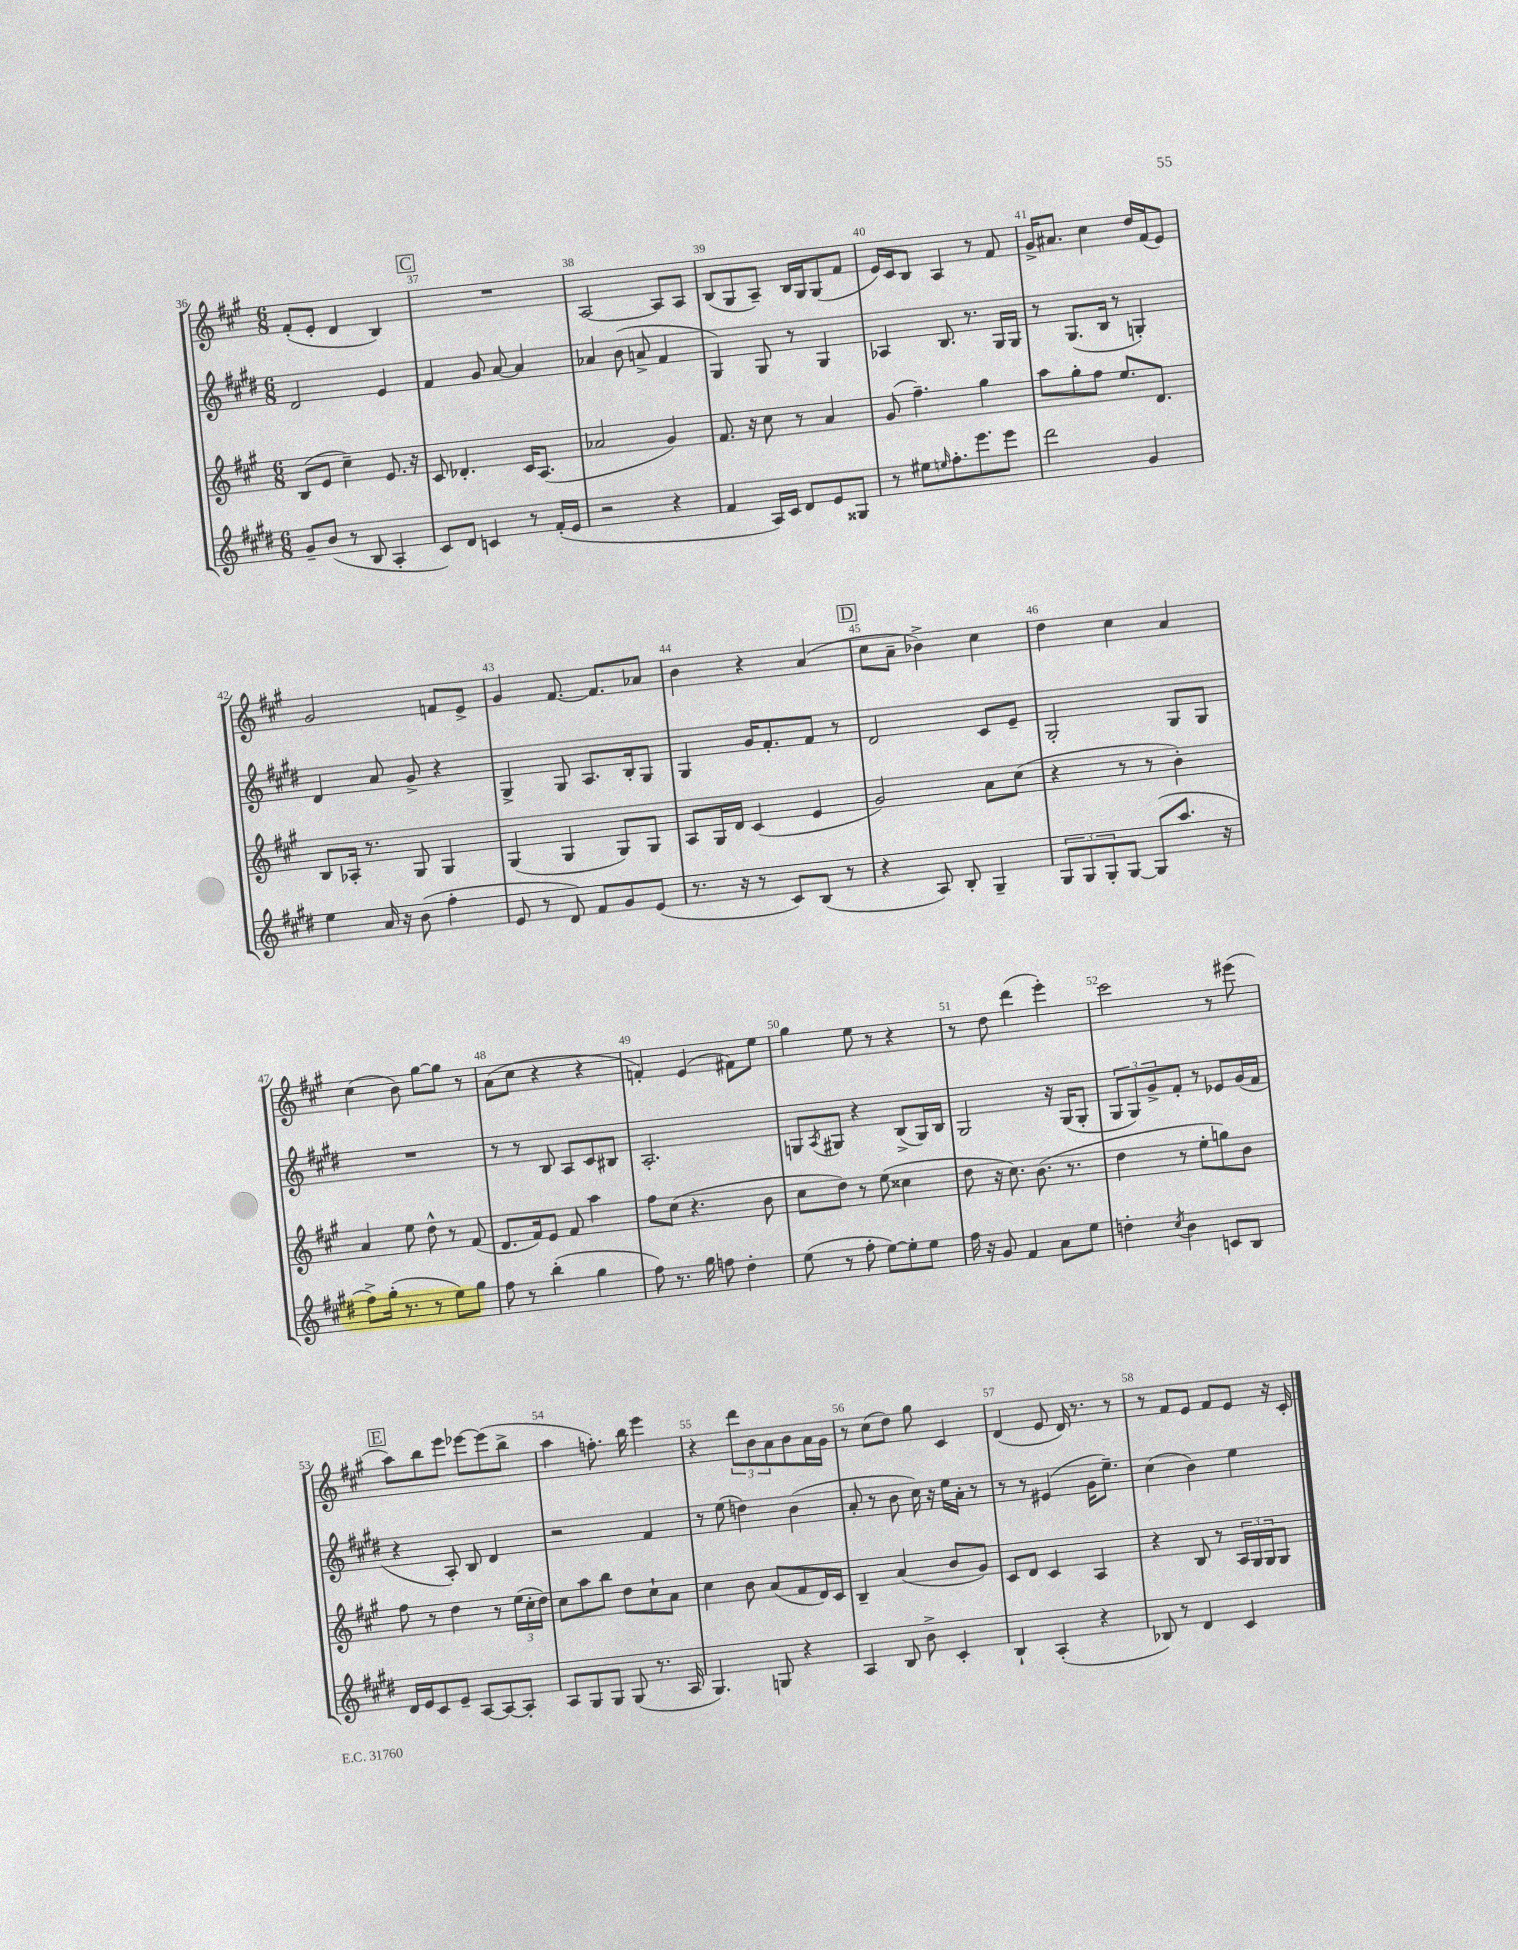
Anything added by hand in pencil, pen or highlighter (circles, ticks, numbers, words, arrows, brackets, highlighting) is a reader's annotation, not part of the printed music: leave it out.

**kern	**kern	**kern	**kern
*staff4	*staff3	*staff2	*staff1
*clefG2	*clefG2	*clefG2	*clefG2
*k[f#c#g#d#]	*k[f#c#g#]	*k[f#c#g#d#]	*k[f#c#g#]
*M6/8	*M6/8	*M6/8	*M6/8
8g#~/L	(8B/L	2d#/	(8f#'/L
(8b/J	8e/J	.	8e'/J
8r	4cc#~\)	.	4d/
8B/	.	.	.
4A'/	8.e/	4e/	4B/)
.	16r	.	.
=	=	=	=
8c#/L)	8c#/	4f#/	2.r
8d#/J	4.d-'/	.	.
4c/	.	8g#/	.
.	.	[8a/	.
8r	16c#/LK	4a/]	.
.	(8.A/J	.	.
(16f#'/LL	.	.	.
16e/JJ	.	.	.
=	=	=	=
2r	2a-/	4a-/	[2A/
.	.	(8b\	.
.	.	8a^/	.
4r	4g#/)	4f#/	8A/]L
.	.	.	8A/J
=	=	=	=
4f#/	8.f#/	4G#/)	(8B/L
.	.	.	8G#/
.	16r	.	.
16A/LL)	8cc#\	8G#/	8A~/J)
16c#/JJ	.	.	.
8d#/L	8r	8r	16B/LL
.	.	.	16G#/J
8e/	4a/	4G#/	(8G#/
8G##/J	.	.	8f#/J
=	=	=	=
8r	(8g#/	4A-/	16e/LL)
.	.	.	16c#/J
8ee#\L	4.ff#~\)	.	8B/J
16qqee/	.	.	.
8.ff#'\	.	8.B/	4A/
8.eee\	.	8.r	.
.	4gg#\	.	8r
8eee\J	.	16G#/LL	8f#/
.	.	16G#/JJ	.
=	=	=	=
2ddd#\	8aa\L	8r	16g#^/LK
.	.	.	8.a#/J
.	8gg#'\	(8.G#/L	.
.	8ff#\J	.	4cc#\
.	.	16B/Jk	.
.	8.ee/L	8r	.
4g#/	.	4G'/)	16dd/LL
.	8.d/J	.	(16f#/J
.	.	.	8e/J)
=	=	=	=
4ee\	8B/L	4d#/	2g#/
.	16A-'/Jk	.	.
.	8.r	.	.
16a/	.	8a/	.
16r	.	.	.
(8b\	8G#/	8g#^/	.
4ff#'\	4G#/	4r	8f/L
.	.	.	8e^/J
=	=	=	=
8e/	(4G#/	4G#^/	4g#/
8r	.	.	.
8d#/)	4G#/	8G#/	[8.f#/
8f#/L	.	8.A/L	.
.	.	.	8.f#/]L
8g#/	8G#/L)	.	.
.	.	16B'/k	.
(8e/J	8G#/J	8G#/J	8a-/J
=	=	=	=
8.r	8A/L	4G#/	4b\
.	16G#/L	.	.
16r	16d/JJ	.	.
8r	(4c#/	16g#/LK	4r
.	.	8.f#'/	.
8c#/L)	.	.	.
(8B/J	4e/	8f#/J	(4a/
8r	.	8r	.
=	=	=	=
4r	2g#/)	2d#/	8cc#\L
.	.	.	8a~\J
8A/)	.	.	4b-^\)
8B'/	.	.	.
4G#~/	8a\L	8c#/L	4cc#\
.	(8cc#\J	8e~/J	.
=	=	=	=
12G#/L	4r	2G#'/	4dd\
12G#/	.	.	.
12G#'/	.	.	.
[8G#/J	8r	.	4cc#\
(8G#/]L	8r	.	.
8.aa/J	4b'\)	8G#/L	4a/
.	.	8G#/J	.
16r	.	.	.
=	=	=	=
8ff#^\L)	4a/	2.r	(4cc#\
(16gg#'\Jk	.	.	.
8.r	.	.	.
.	8ee\	.	8b\)
8r	8dd^^\	.	[8gg#\L
8ee\L)	8r	.	8gg#\]J
8gg#\J	(8f#/	.	8r
=	=	=	=
8ff#\	8.d/L	8r	(8a\L
8r	.	8r	8cc#\J
.	16f#/k)	.	.
(4bb'\	8e/J	8B/	4r
.	8f#/	8A/L	.
4gg#\	4aa\	8c#/	4r
.	.	8B#/J	.
=	=	=	=
8ff#\)	8ff#\L	2.A'/	4f'/)
8.r	(8cc#\J	.	.
.	4.r	.	(4e/
16gg#\	.	.	.
8ff\	.	.	.
4dd#'\	.	.	8f#\L)
.	8b\	.	8ee\J
=	=	=	=
(8ee\	8cc#\L	8G/L	4gg#\
.	.	8qA/	.
8r	8dd\J)	8G#/J	.
8ff#'\	8r	4r	8ee\
[8ee\L)	(8ee\	.	8r
8ee'\]	4cc##\	(8B^/L	4r
8ee\J	.	16G#/L)	.
.	.	16B/JJ	.
=	=	=	=
16ff#\	8dd\	2G#/	8r
16r	.	.	.
8g#/	16r	.	8dd\
.	8.cc#\)	.	.
4f#/	.	.	(4ddd\
.	(8.b\	.	.
8a\L	.	16r	4eee'\)
.	8.r	(16G#/LK	.
8ee\J	.	8G#'/J	.
=	=	=	=
4dd'\	4dd\	12G#/L	2ccc#\
.	.	12G#/)	.
.	.	12g#^/	.
8qcc#/	.	.	.
4b\	8r	8f#'/J	.
.	8ee'\L	8r	.
8c/L	8gg\)	8e-/L	8r
8B/J	8b\J	(16g#/L	(8eee#\
.	.	16f#/JJ	.
=	=	=	=
16d#/LL	8ff#\	4r	8aa\L)
16e/J	.	.	.
8c#/	8r	.	8bb\
8e~/J	4dd\	8A'/)	8eee\J
[8A/L	.	8B/	[8eee-\L
8A/_	8r	4d#/	(8eee-\]
8A'/]J	(24ee\LL	.	8bb^\J
.	24cc#'\	.	.
.	24dd\JJ)	.	.
=	=	=	=
8A/L	8cc#\L	2r	4aa\
8G#/	8aa\	.	.
8G#/J	8bb\J	.	8.ff'\)
(8G#/	8dd\L	.	.
.	.	.	16bb\
8.r	8cc#`\	4f#/	4eee\
.	8a\J	.	.
16A/	.	.	.
=	=	=	=
4.G#/)	4cc#\	8r	4r
.	.	(8ee\	.
.	8b\	4dd\)	12ddd\L
.	.	.	12b\
8G/	(8a/L	.	.
.	.	.	12a\
4r	8f#/	(4b\	8b\
.	16d/L)	.	16a\L
.	16c#/JJ	.	16g#\JJ
=	=	=	=
4A/	4B~/	8a'/	8r
.	.	8r	(8cc#\L
8B/	(4a/	8b\	8dd\J)
8b^\	.	16cc#\)	8gg#\
.	.	16r	.
4c#'/	8b/L	16ee\LL	4c#/
.	.	16a'\JJ	.
.	8g#/J)	8r	.
=	=	=	=
4B`/	8c#/L	8r	(4d/
.	8d/J	8r	.
(4A'/	4c#/	(4e#/	8e/
.	.	.	16d/)
.	.	.	8.r
4r	4A/	16g#\LK	.
.	.	8.ee~\J)	.
.	.	.	8r
=	=	=	=
8B-/)	4r	(4cc#\	8r
8r	.	.	8f#/L
4d#/	8B/	4b\)	8e/J
.	8r	.	8f#/L
4c#/	24A/LL	4ee\	8e/J
.	24G#/	.	.
.	24G#/J	.	.
.	8G#/J	.	16r
.	.	.	16c#'/
==	==	==	==
*-	*-	*-	*-
